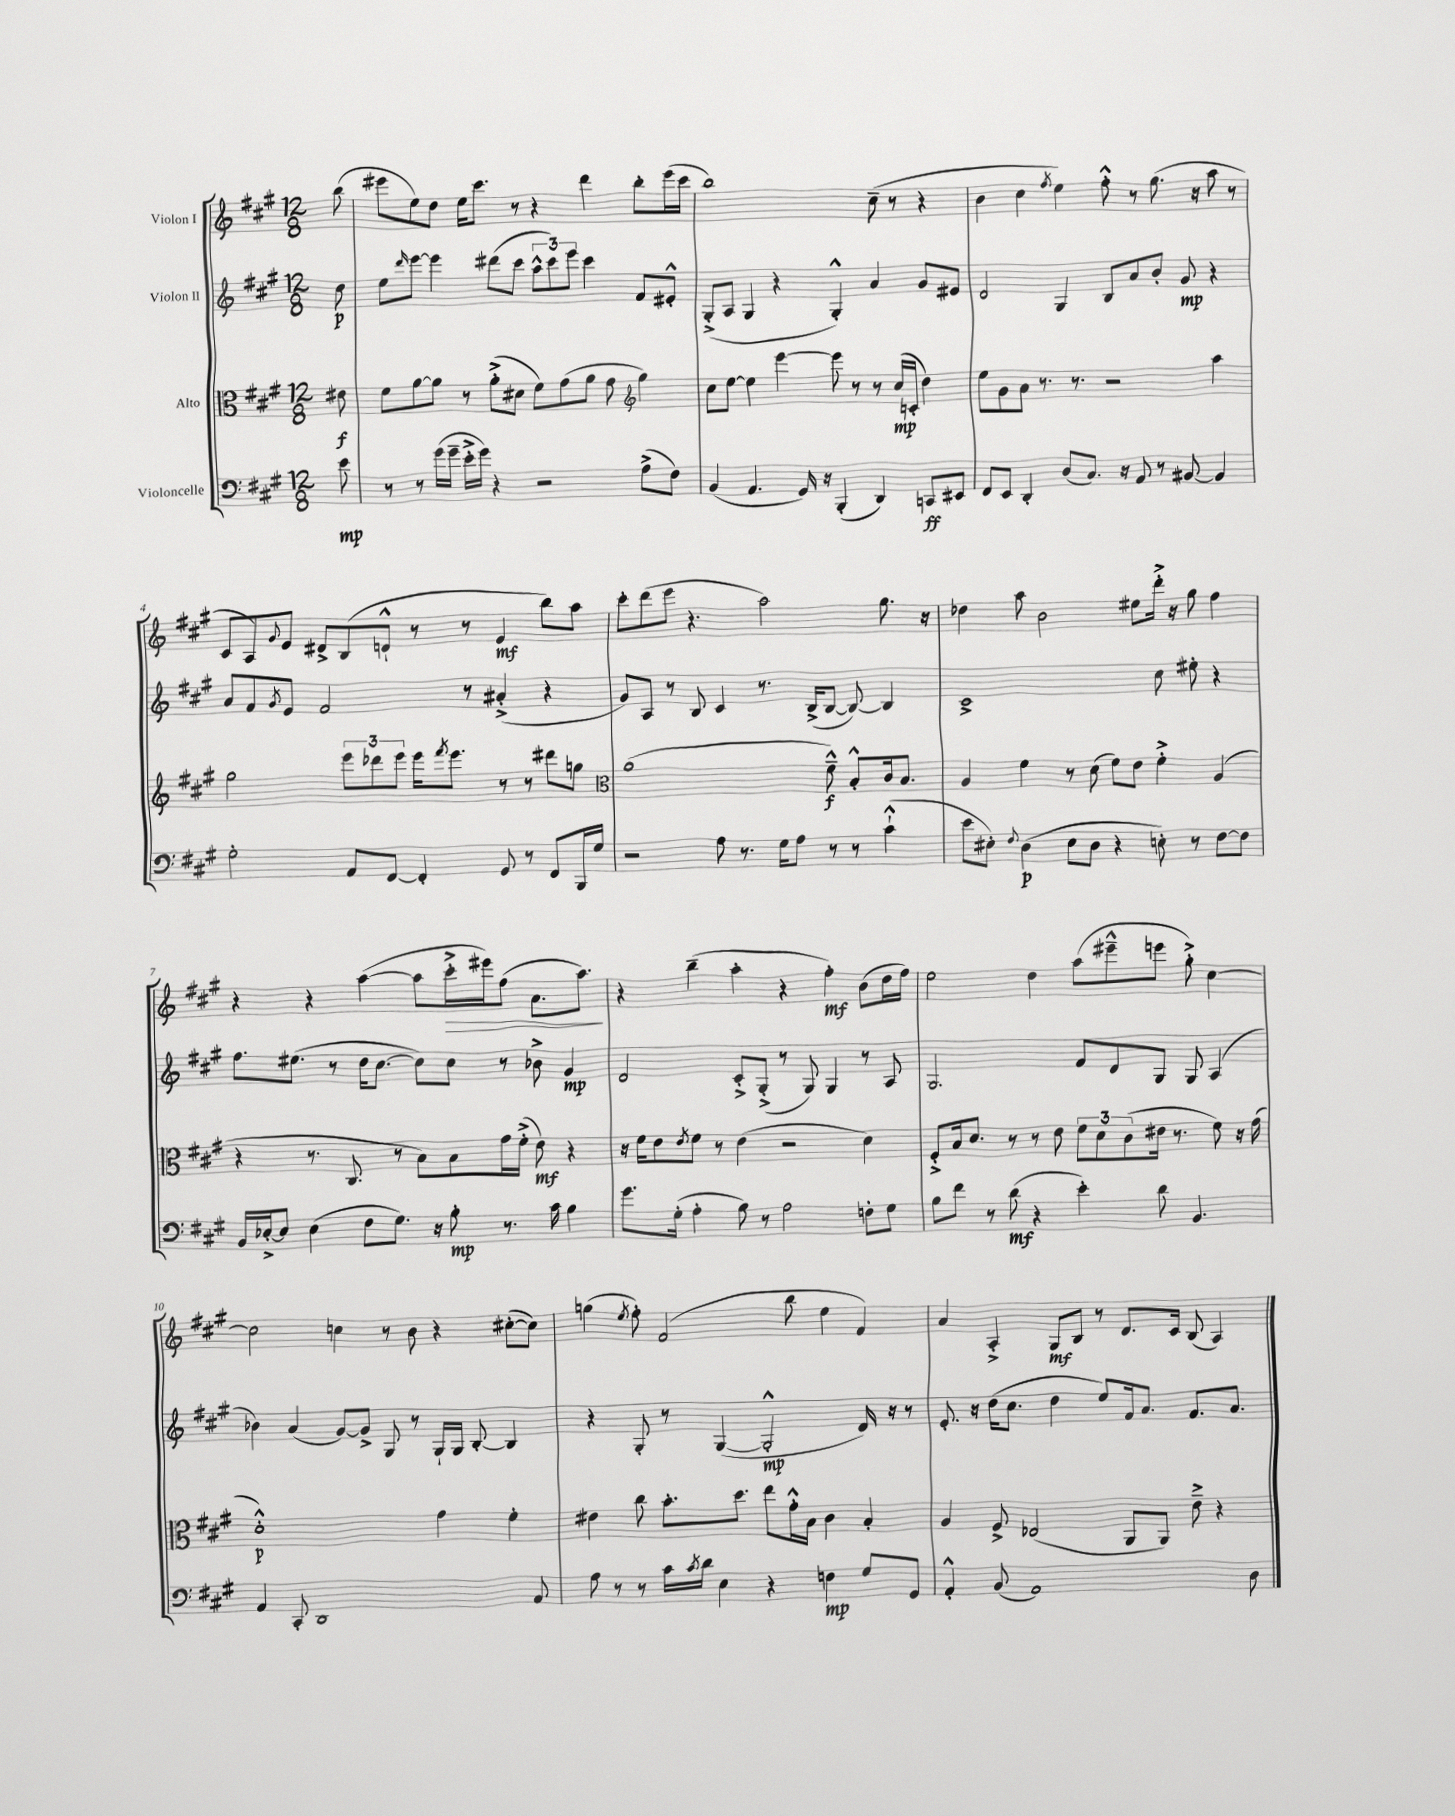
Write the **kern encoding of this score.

**kern	**kern	**kern	**kern
*staff4	*staff3	*staff2	*staff1
*clefF4	*clefC3	*clefG2	*clefG2
*k[f#c#g#]	*k[f#c#g#]	*k[f#c#g#]	*k[f#c#g#]
*M12/8	*M12/8	*M12/8	*M12/8
8e	8e#	8dd	(8bb
=	=	=	=
8r	8f#	8ee	8eee#
.	.	16qqddd	.
8r	[8a	[8eee	8ee)
(16g#	8a]	4eee]	8dd
16g#~	.	.	.
16e'^	8r	.	16ee
16g#)	.	.	8.ccc#
4r	(8a'^	(8ddd#	.
.	8d#	8ccc#	8r
2r	8f#)	12aa^^	4r
.	.	12ccc#)	.
.	(8g#	.	.
.	.	12eee	.
.	8a	4ccc#	4ddd
.	8g#	.	.
*	*clefG2	*	*
(8A^	4gg#)	8f#	8bb'
8F#)	.	8e#'^^	(16eee#
.	.	.	16ccc#
=	=	=	=
(4BB	8cc#	(8G#'^	1bb)
.	[8ee	8A	.
4.AA	4ee]	4G#	.
.	[4eee	4r	.
16GG#)	.	.	.
16r	.	.	.
(4BBB'	8eee]	4G#'^^)	.
.	8r	.	.
4DD)	8r	4a	(8cc#~
.	(16cc#	.	8r
.	16c'	.	.
8CC	4dd)	8g#	4r
8EE#	.	8e#	.
=	=	=	=
8FF#	8ee	2d	4b
8EE	8g#	.	.
4DD'	8a	.	4cc#
.	8.r	.	.
.	.	.	8qff#
(8D	.	4G#	4ee)
.	8.r	.	.
8.C#)	.	.	.
.	2r	8B	8ff#'^^
16r	.	.	.
8AA	.	8a	8r
8r	.	8b'	(8.gg#
[8BB#	.	8g#	.
.	.	.	16r
4BB#]	4aa	4r	8aa
.	.	.	8r
=	=	=	=
2G#'	2gg#	8a	8c#
.	.	8f#	8A)
.	.	8qg#	8qqg#
.	.	8e	8e
.	.	2f#	8d#^
8AA	12eee	.	(8B
.	12ddd-	.	.
[8FF#	.	.	8d`^^
.	12eee	.	.
4FF#']	16eee	.	8r
.	8qfff#	.	.
.	8.eee	.	.
.	.	8r	8r
8GG#	8r	(4a#'^	4e
8r	8r	.	.
8FF#	8ddd#	4r	8bb)
16BBB	8gg	.	8aa
16G#	.	.	.
=	=	=	=
*	*clefC3	*	*
2r	(1a	8g#)	8ccc#'
.	.	8A	(8ddd
.	.	8r	8eee
.	.	8B	4.r
8A	.	4c#	.
8.r	.	.	.
.	.	8.r	2aa)
16G#	.	.	.
8A	.	.	.
.	.	(16B^	.
8r	8f#~^^)	[8B	.
8r	8B'^^	8B_)	.
(4c#`^^	16c#	4B]	8.gg#
.	8.B	.	.
.	.	.	16r
=	=	=	=
8e	4A	1c#^	4dd-
8E#')	.	.	.
8qqF#	.	.	.
(4D	4f#	.	8aa
.	.	.	2b
8E#	8r	.	.
8D	(8d	.	.
4r	8f#)	.	.
.	8e	.	8ee#
8E')	4f#'^	8cc#	16ddd'^
.	.	.	16r
8r	.	8ee#'	8gg#
[8F#	(4A	4r	4ff#
8F#]	.	.	.
=	=	=	=
16BB	4r	8.ff#	4r
[16E-'^	.	.	.
8E-]	.	.	.
.	.	(8.ee#	.
(4E-	8.r	.	4r
.	.	8r	.
.	8.C#	.	.
8F#	.	16dd	([4aa
.	.	[8.cc#	.
8.G#)	8r	.	.
.	8B)	8cc#])	8aa]
16r	.	.	.
8B'	8B	8cc#	16ccc#'^
.	.	.	16eee#)
8.r	16g#	8r	(8ff#
.	(16f#'^	.	.
.	8e)	8b-^	8.a
16c#	.	.	.
4B	4r	4g#	.
.	.	.	8.aa)
=	=	=	=
8.g#	16r	2d	4r
.	16f#	.	.
.	8e	.	.
(16G#'	.	.	.
.	8qe	.	.
4A'	8f#	.	(4bb~
.	8r	.	.
8B)	(4e	8c#'^	4aa'
8r	.	(8G#'^	.
2A	2r	8r	4r
.	.	8G#)	.
.	.	4G#	4ff#')
8F'	4d)	8r	(8b
8G#	.	8A	16dd
.	.	.	16ff#)
=	=	=	=
8B	8F#'^	2.G#	2ee
8f#	16B	.	.
.	8.d	.	.
8r	.	.	.
(8d	8r	.	.
4r	8r	.	4dd
.	8e	.	.
4e')	12f#	8f#	(8aa
.	12d	.	.
.	.	8d	8eee#~^^
.	(12c#	.	.
8d	16e#	8G#	8eee
.	8.r	.	.
4.BB	.	8G#	8gg#'^)
.	8f#)	(4A	[4cc#
.	16r	.	.
.	(16g#	.	.
=	=	=	=
4AA	1d'^^)	4b-)	2cc#]
8CC#'	.	(4a	.
1DD	.	.	.
.	.	[8g#)	4cc
.	.	8g#^]	.
.	.	8G#	8r
.	.	8r	8b
.	4g#	16G#`	4r
.	.	16G#	.
.	.	[8B'	.
.	4f#'	4B]	([8cc#'
8AA	.	.	8cc#])
=	=	=	=
8A	4e#	4r	(4gg
8r	.	.	.
.	.	.	8qee
8r	8cc#	8G#'	8ff#')
16c#	8.b'	8r	(2f#
8qc#	.	.	.
16d	.	.	.
4E	.	([4G#	.
.	8.dd	.	.
4r	8ee	2G#'^^]	.
.	16g#'^^	.	8bb
.	16B	.	.
4F	4c#	.	4ee
8G#	4B'	16d)	4f#)
.	.	16r	.
8GG#	.	8r	.
=	=	=	=
4AA'^^	4A	8.e'	4a
.	.	16r	.
(8BB	8F#^	(16dd	4A'^
.	.	8.cc#	.
1AA)	(2E-	.	.
.	.	4dd	8G#
.	.	.	8B
.	.	8ee)	8r
.	8AA	16f#	8.d
.	.	8.a	.
.	8AA)	.	.
.	.	.	16c#
.	8e~^	8.f#	(8B
.	4r	.	4A)
.	.	8.a	.
8D	.	.	.
==	==	==	==
*-	*-	*-	*-
